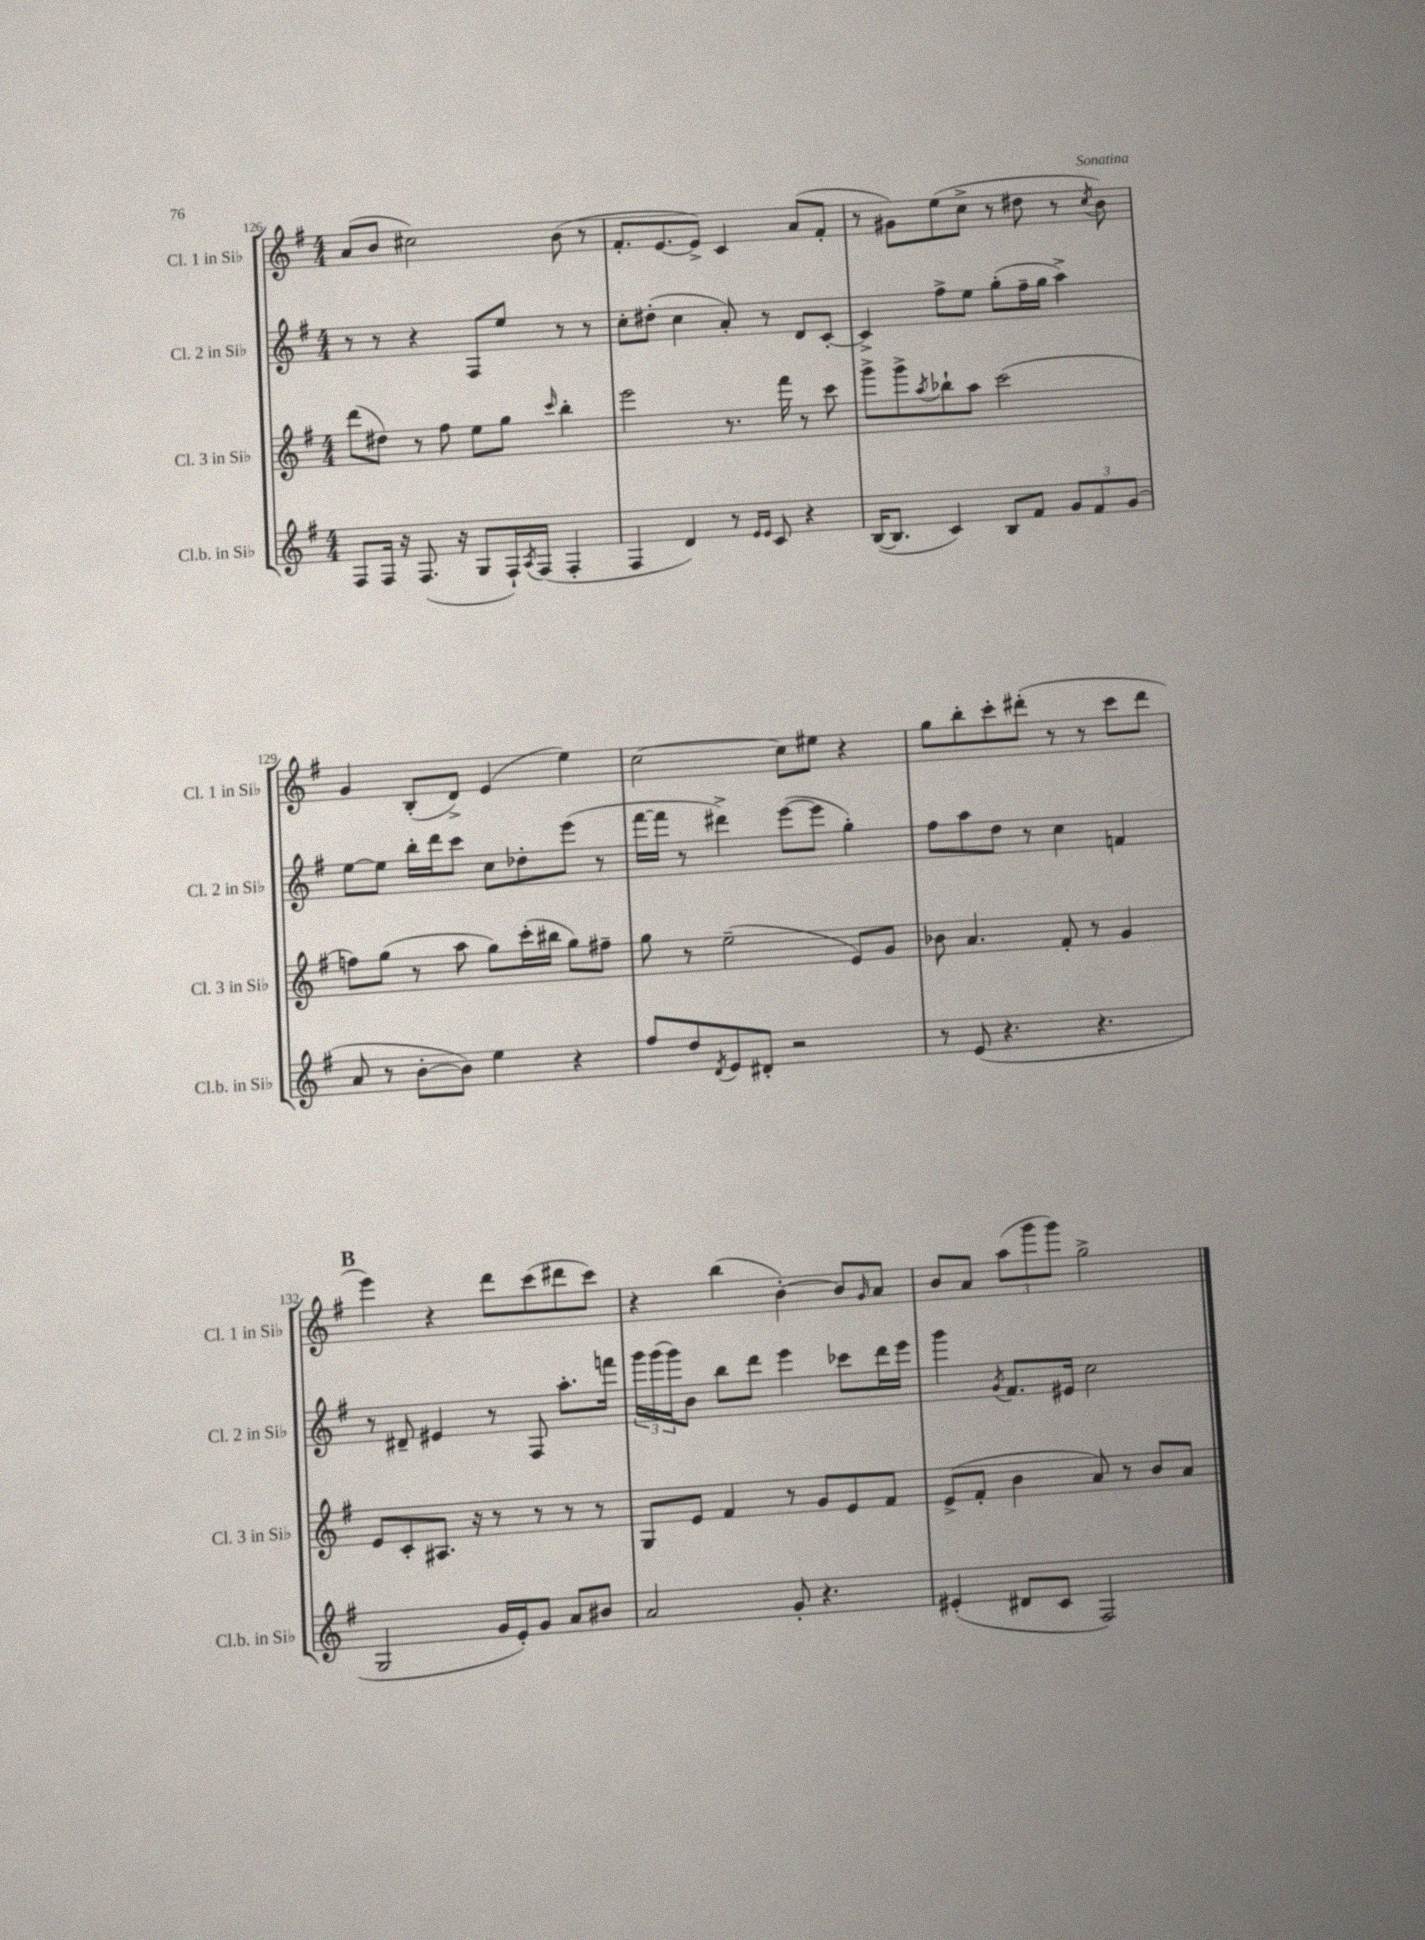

**kern	**kern	**kern	**kern
*part4	*part3	*part2	*part1
*staff4	*staff3	*staff2	*staff1
*I"Cl.b. in Si♭	*I"Cl. 3 in Si♭	*I"Cl. 2 in Si♭	*I"Cl. 1 in Si♭
*I'Cl.b. in Si♭	*I'Cl. 3 in Si♭	*I'Cl. 2 in Si♭	*I'Cl. 1 in Si♭
*clefG2	*clefG2	*clefG2	*clefG2
*k[f#]	*k[f#]	*k[f#]	*k[f#]
*M4/4	*M4/4	*M4/4	*M4/4
=126	=126	=126	=126
8F#/L	(8ddd\L	8r	(8a/L
16F#/Jk	8dd#X\J)	8r	8b/J
16r	.	.	.
(8.F#/	8r	4r	2cc#X\)
.	8ff#\	.	.
16r	.	.	.
8G/L	8ee\L	8F#/L	.
16F#`/L)	8gg\J	8ee/J	.
8qA/	.	.	.
(16F#/JJ	.	.	.
.	16qqccc/	.	.
4F#'/	4bb'\	8r	(8b\
.	.	8r	8r
=127	=127	=127	=127
4F#/	2eee\	8cc'\L	8.f#'/L
.	.	(8dd#X'\J	.
.	.	.	[8.e/
4d/)	.	4cc\	.
.	.	.	8e^/J])
8r	8.r	8a'/)	4c/
16qqe/LL	.	.	.
16qqe/JJ	.	.	.
8c/	.	8r	.
.	16fff#\	.	.
4r	8r	8d/L	(8a/L
.	8ccc\	[8c'/J	8f#'/J
=128	=128	=128	=128
([16B/KL	8ggg^\L	4c^/]	8r
8.B/J]	.	.	.
.	8ggg^\	.	8g#X\L)
.	8qaa/	.	.
4c/)	8bb-X`\	8ff#^\L	(8ee\
.	8aa\J	8ee\J	8cc^\J
8B/L	(2ccc\	(8gg'\L	8r
8f#/J	.	16ff#~\L	8dd#X\
.	.	16gg\JJ	.
12g/L	.	4aa^\)	8r
12f#/	.	.	.
.	.	.	8qcc/
.	.	.	8b\)
(12g/J	.	.	.
!!LO:LB:g=z
=129	=129	=129	=129
8a/	8ffn\L)	[8ee\L	4g/
8r	(8gg\J	8ee\J]	.
[8b'\L	8r	16bb'\LL	(8B'/L
.	.	16ddd\J	.
8b\J])	8aa\	8ccc\J	8d^/J)
4ee\	8gg\L)	8cc\L	(4e/
.	(16ccc'\L	8dd-X'\	.
.	16bb#X\JJ	.	.
4r	8gg\L)	(8eee\J	4ee\)
.	8ff#X~\J	8r	.
=130	=130	=130	=130
8ff#/L	8gg\	[16fff#\LL	[2cc\
.	.	16fff#\JJ]	.
8dd/	8r	8r	.
8qd/	.	.	.
8e/	(2ee~\	4ddd#X^\)	.
8d#X'/J	.	.	.
2r	.	([8eee\L	8cc\L]
.	.	8eee\J]	8ee#X\J
.	8e/L)	4gg'\)	4r
.	8g/J	.	.
=131	=131	=131	=131
8r	8b-X\	8ff#\L	8gg\L
(8e/	4.a/	8aa\	8bb'\
4.r	.	8dd\J	8ccc'\
.	.	8r	(8ddd#X'\J
.	8f#'/	4cc\	8r
4.r	8r	.	8r
.	4g/	4fn/	8ccc\L
.	.	.	8ddd#\J
!!LO:LB:g=z
!!LO:REH:place=s1:t=B
=132	=132	=132	=132
2G/	8e/L	8r	4eee\)
.	8c'/	8d#X~/	.
.	8.A#X/J	4e#X/	4r
.	16r	.	.
16g/LL	8r	8r	8ddd\L
16e'/J)	.	.	.
8g/J	8r	8F#/	(8ccc\
8a/L	8r	8.aa'\L	8ddd#X\
8b#X/J	8r	.	8ccc\J)
.	.	16fffn\Jk	.
=133	=133	=133	=133
2a/	8G/L	24ggg\LL	4r
.	.	(24ggg\	.
.	.	24ggg\J)	.
.	8e/J	8b\J	.
.	4f#/	8bb\L	(4bb\
.	.	8ddd\J	.
8g'/	8r	4eee\	[4b'\)
4.r	8g/L	.	.
.	8e/	8ccc-X\L	8b/L]
.	.	.	16qqg/
.	8f#/J	16ddd\L	8a/J
.	.	16eee\JJ	.
=134	=134	=134	=134
(4e#X'/	(8e^/L	4ggg\	8b/L
.	8f#'/J	.	8a/J
.	.	8qg/	.
8d#X/L	4b\	8.f#/L	(12aa\L
.	.	.	12ggg\
8c/J	.	.	.
.	.	.	12ggg\J)
.	.	16e#X/Jk	.
2F#/)	8a/)	2cc\	2gg^\
.	8r	.	.
.	8b/L	.	.
.	8a/J	.	.
==	==	==	==
*-	*-	*-	*-
